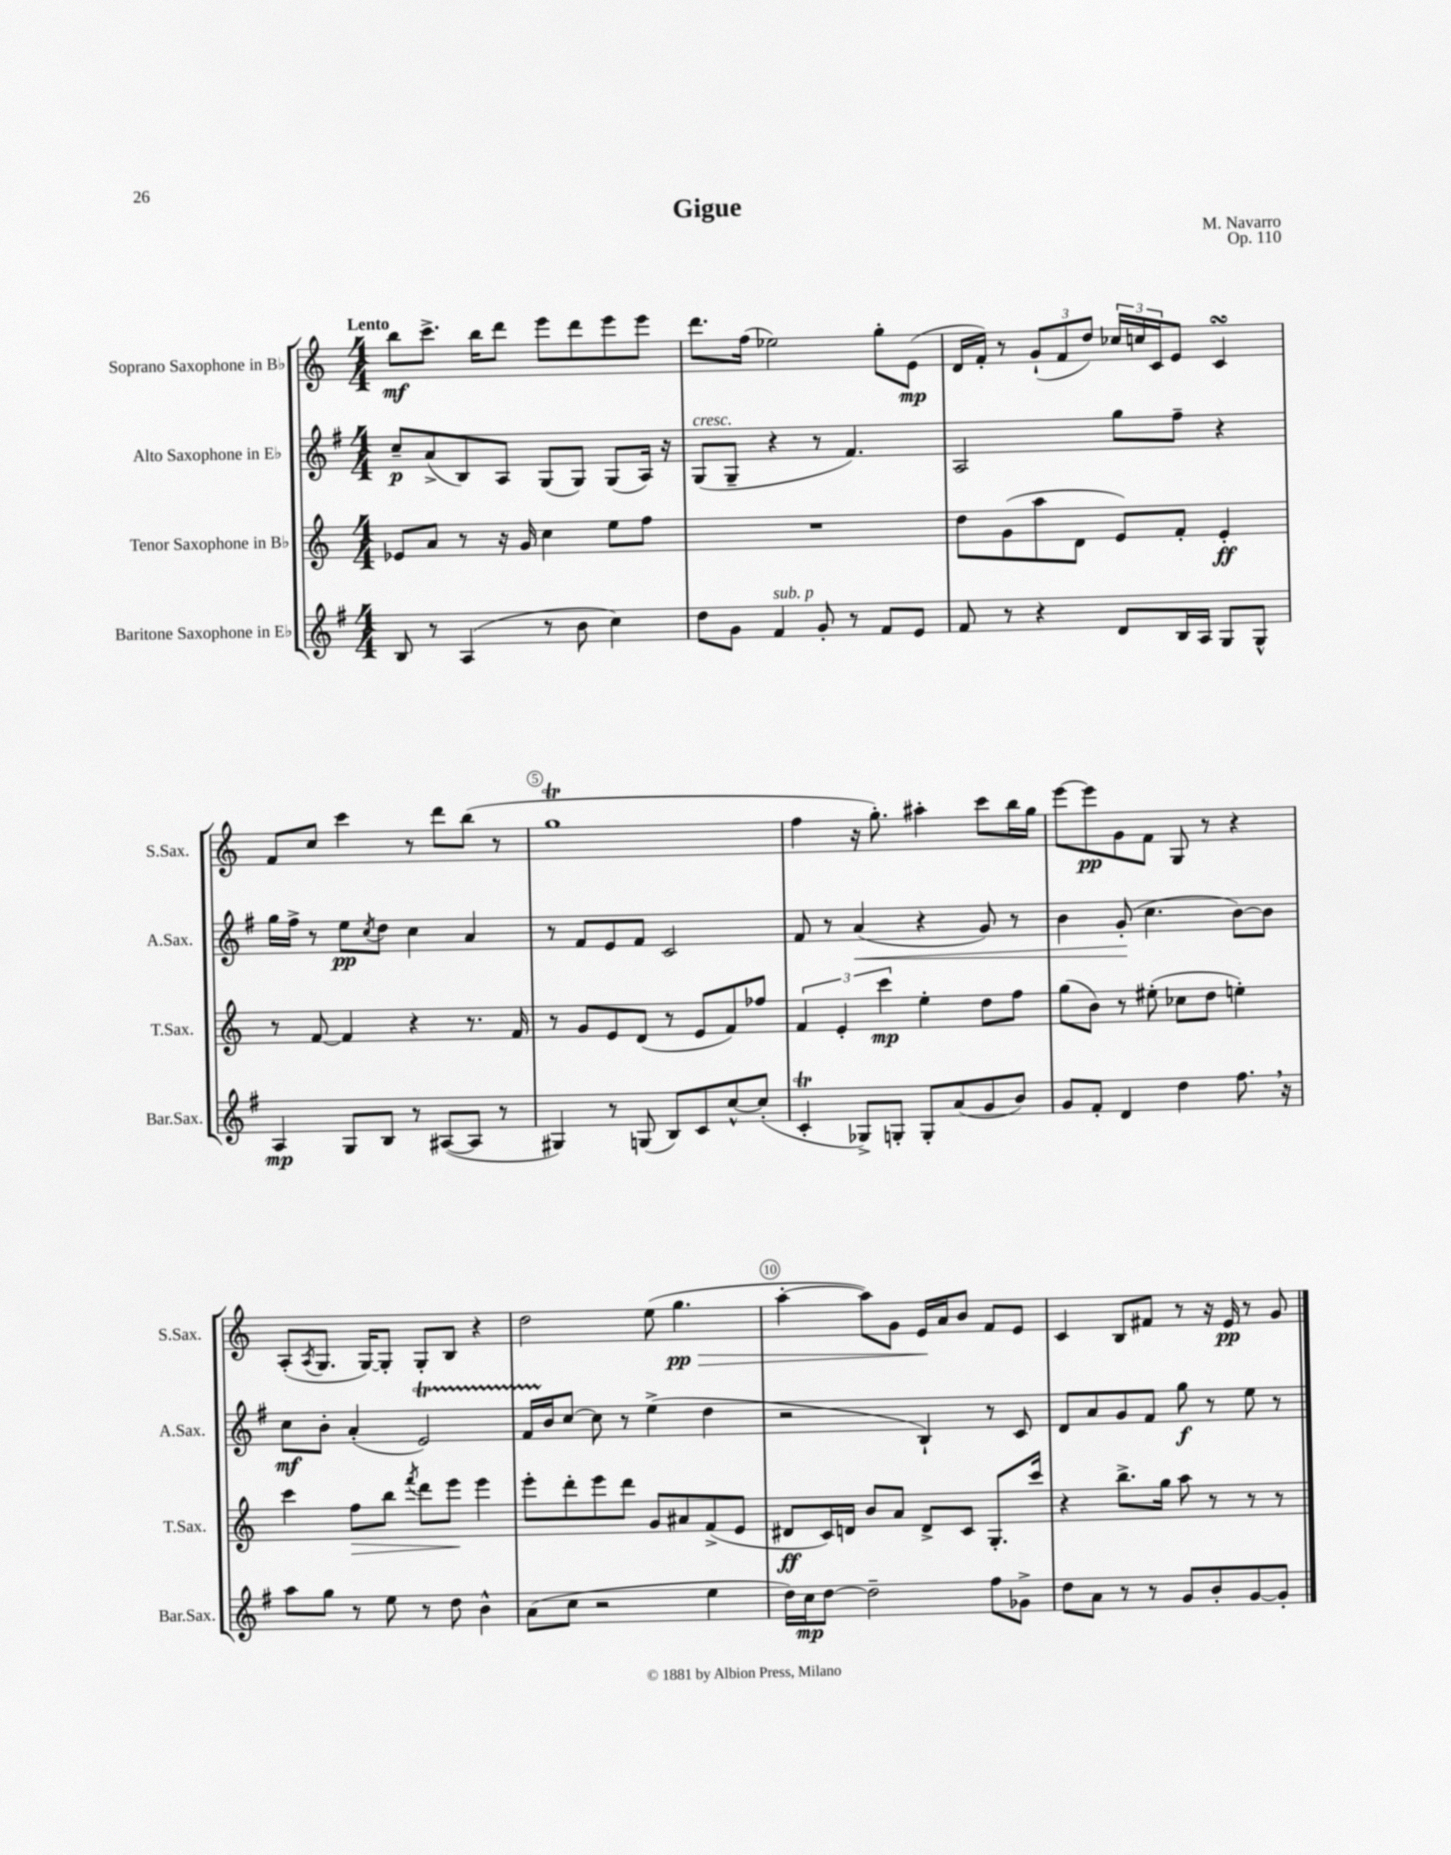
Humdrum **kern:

**kern	**dynam	**kern	**dynam	**kern	**dynam	**kern	**dynam
*part4	*part4	*part3	*part3	*part2	*part2	*part1	*part1
*staff4	*staff4	*staff3	*staff3	*staff2	*staff2	*staff1	*staff1
*I"Baritone Saxophone in E♭	*	*I"Tenor Saxophone in B♭	*	*I"Alto Saxophone in E♭	*	*I"Soprano Saxophone in B♭	*
*I'Bar.Sax.	*	*I'T.Sax.	*	*I'A.Sax.	*	*I'S.Sax.	*
*clefG2	*	*clefG2	*	*clefG2	*	*clefG2	*
*k[f#]	*	*k[]	*	*k[f#]	*	*k[]	*
*M4/4	*	*M4/4	*	*M4/4	*	*M4/4	*
=1	=1	=1	=1	=1	=1	=1	=1
!	!	!	!	!	!	!LO:TX:a:B:t=Lento	!
8B/	.	8e-X/L	.	8cc~/L	p	8bb\L	mf
8r	.	8a/J	.	(8a^/	.	8.ccc^\J	.
(4A/	.	8r	.	8B/)	.	.	.
.	.	.	.	.	.	16bb\KL	.
.	.	16r	.	8A/J	.	8ddd\J	.
.	.	16g/	.	.	.	.	.
8r	.	4cc\	.	(8G/L	.	8eee\L	.
8b\	.	.	.	8G/J)	.	8ddd\	.
4cc\)	.	8ee\L	.	(8G/L	.	8eee\	.
.	.	8ff\J	.	16A/Jk)	.	8eee\J	.
.	.	.	.	16r	.	.	.
=2	=2	=2	=2	=2	=2	=2	=2
!	!	!	!	!LO:TX:a:i:t=cresc.	!	!	!
8dd\L	.	1r	.	(8G/L	.	8.ddd\L	.
8g\J	.	.	.	8G~/J	.	.	.
.	.	.	.	.	.	(16ff\Jk	.
!LO:TX:a:i:t=sub. p	!	!	!	!	!	!	!
4f#/	.	.	.	4r	.	2ee-X\)	.
8g'/	.	.	.	8r	.	.	.
8r	.	.	.	4.f#/)	.	.	.
8f#/L	.	.	.	.	.	8gg'\L	.
8e/J	.	.	.	.	.	(8e\J	mp
=3	=3	=3	=3	=3	=3	=3	=3
8f#/	.	8dd\L	.	2A/	.	16d/LL	.
.	.	.	.	.	.	16f'/JJ)	.
8r	.	(8g\	.	.	.	8r	.
4r	.	8aa\	.	.	.	(12g`/L	.
.	.	.	.	.	.	12f/	.
.	.	8d\J	.	.	.	.	.
.	.	.	.	.	.	12dd/J)	.
8d/L	.	8e/L)	.	8gg\L	.	24cc-X/LL	.
.	.	.	.	.	.	24ccn/	.
.	.	.	.	.	.	24c/J	.
16B/L	.	8f'/J	.	8ff#~\J	.	8e/J	.
16A/JJ	.	.	.	.	.	.	.
8G/L	.	4e'/	ff	4r	.	4csSSs/	.
8G^^/J	.	.	.	.	.	.	.
!!LO:LB:g=z
=4	=4	=4	=4	=4	=4	=4	=4
4A/	mp	8r	.	16gg\LL	.	8f/L	.
.	.	.	.	16ff#^\JJ	.	.	.
.	.	[8f/	.	8r	.	8cc/J	.
8G/L	.	4f/]	.	8ee\L	pp	4ccc\	.
.	.	.	.	8qcc/	.	.	.
8B/J	.	.	.	8dd\J	.	.	.
8r	.	4r	.	4cc\	.	8r	.
([8A#X/L	.	.	.	.	.	8ddd\L	.
8A#/J]	.	8.r	.	4a/	.	(8bb\J	.
8r	.	.	.	.	.	8r	.
.	.	16f/	.	.	.	.	.
=5	=5	=5	=5	=5	=5	=5	=5
4G#X/)	.	8r	.	8r	.	1ggT	.
.	.	8g/L	.	8f#/L	.	.	.
8r	.	8e/	.	8e/	.	.	.
(8Gn/	.	(8d/J	.	8f#/J	.	.	.
8B/L)	.	8r	.	2c/	.	.	.
8c/	.	8e/L	.	.	.	.	.
[8cc^^/	.	8f/)	.	.	.	.	.
(8cc'/J]	.	8ff-X/J	.	.	.	.	.
=6	=6	=6	=6	=6	=6	=6	=6
4cT'/	.	6f/	.	8f#/	.	4ff\	.
.	.	.	.	8r	.	.	.
.	.	6e'/	.	.	.	.	.
!	!	!	!	!	!LO:HP:b	!	!
8G-X^/L)	.	.	.	(4a/	<	16r	.
.	.	.	.	.	.	8.gg'\)	.
.	.	6ccc\	mp	.	.	.	.
8Gn'/J	.	.	.	.	.	.	.
8G'/L	.	4ee'\	.	4r	.	4aa#X'\	.
(8a/	.	.	.	.	.	.	.
8g/	.	8dd\L	.	8g/)	.	8ccc\L	.
8b/J)	.	8ff\J	.	8r	.	16bb\L	.
.	.	.	.	.	.	16gg\JJ	.
=7	=7	=7	=7	=7	=7	=7	=7
8g/L	.	(8gg\L	.	4b\	.	[8eee\L	.
8f#'/J	.	8b\J)	.	.	.	8eee\]	pp
4d/	.	8r	.	(8g'/	.	8g\	.
.	.	(8ee#X'\	.	4.cc\	[	8f\J	.
4dd\	.	8cc-X\L	.	.	.	8G/	.
.	.	8dd\J	.	.	.	8r	.
8.ff#,\	.	4een'\)	.	[8b\L)	.	4r	.
.	.	.	.	8b\J]	.	.	.
16r	.	.	.	.	.	.	.
!!LO:LB:g=z
=8	=8	=8	=8	=8	=8	=8	=8
8aa\L	.	4ccc\	.	8cc\L	mf	(8A'/L	.
.	.	.	.	.	.	8qA/	.
8gg\J	.	.	.	8b'\J	.	8.G/J	.
!	!	!	!LO:HP:b	!	!	!	!
8r	.	8ff\L	>	(4a'/	.	.	.
.	.	.	.	.	.	[16G/KL)	.
8ee\	.	8bb\J	.	.	.	8G'/J]	.
.	.	8qfff/	.	.	.	.	.
8r	.	8ddd\L	.	2eT/)	.	8G'/L	.
8dd\	.	8eee\J	.	.	.	8B/J	.
4b^^\	.	4eee\	]	.	.	4r	.
=9	=9	=9	=9	=9	=9	=9	=9
(8a\L	.	8eee'\L	.	16f#TTT/LL	.	2dd\	.
.	.	.	.	16b/J	.	.	.
8cc\J	.	8ddd'\	.	[8cc/J	.	.	.
2r	.	8eee\	.	8cc\]	.	.	.
.	.	8ddd\J	.	8r	.	.	.
.	.	8g/L	.	(4ee^\	.	(8ee\	.
!	!	!	!	!	!	!	!LO:HP:b
.	.	8a#X/	.	.	.	4.gg\	> pp
4ee\	.	(8f^/	.	4dd\	.	.	.
.	.	8e/J	.	.	.	.	.
=10	=10	=10	=10	=10	=10	=10	=10
16dd\LL)	.	8d#X/L	ff	2r	.	[4aa'\	.
16cc\J	mp	.	.	.	.	.	.
[8dd\J	.	16c/L)	.	.	.	.	.
.	.	16dn/JJ	.	.	.	.	.
2dd~\]	.	8b/L	.	.	.	8aa\L])	.
.	.	8a/J	.	.	.	8g\J	.
.	.	8d^/L	.	4B`/)	.	16e/LL	.
.	.	.	.	.	.	16a/J	]
.	.	8c/J	.	.	.	8b/J	.
8ff#\L	.	8.G'/L	.	8r	.	8f/L	.
8g-X^\J	.	.	.	8c/	.	8e/J	.
.	.	16ccc/Jk	.	.	.	.	.
=11	=11	=11	=11	=11	=11	=11	=11
8dd\L	.	4r	.	8d/L	.	4c/	.
8a\J	.	.	.	8a/	.	.	.
8r	.	8.bb^\L	.	8g/	.	8B/L	.
8r	.	.	.	8f#/J	.	8f#X/J	.
.	.	16gg\Jk	.	.	.	.	.
8g/L	.	8aa\	.	8gg\	f	8r	.
8b'/	.	8r	.	8r	.	16r	.
.	.	.	.	.	.	16e/	pp
[8g/	.	8r	.	8ee\	.	8r	.
8g'/J]	.	8r	.	8r	.	8g/	.
==	==	==	==	==	==	==	==
*-	*-	*-	*-	*-	*-	*-	*-
